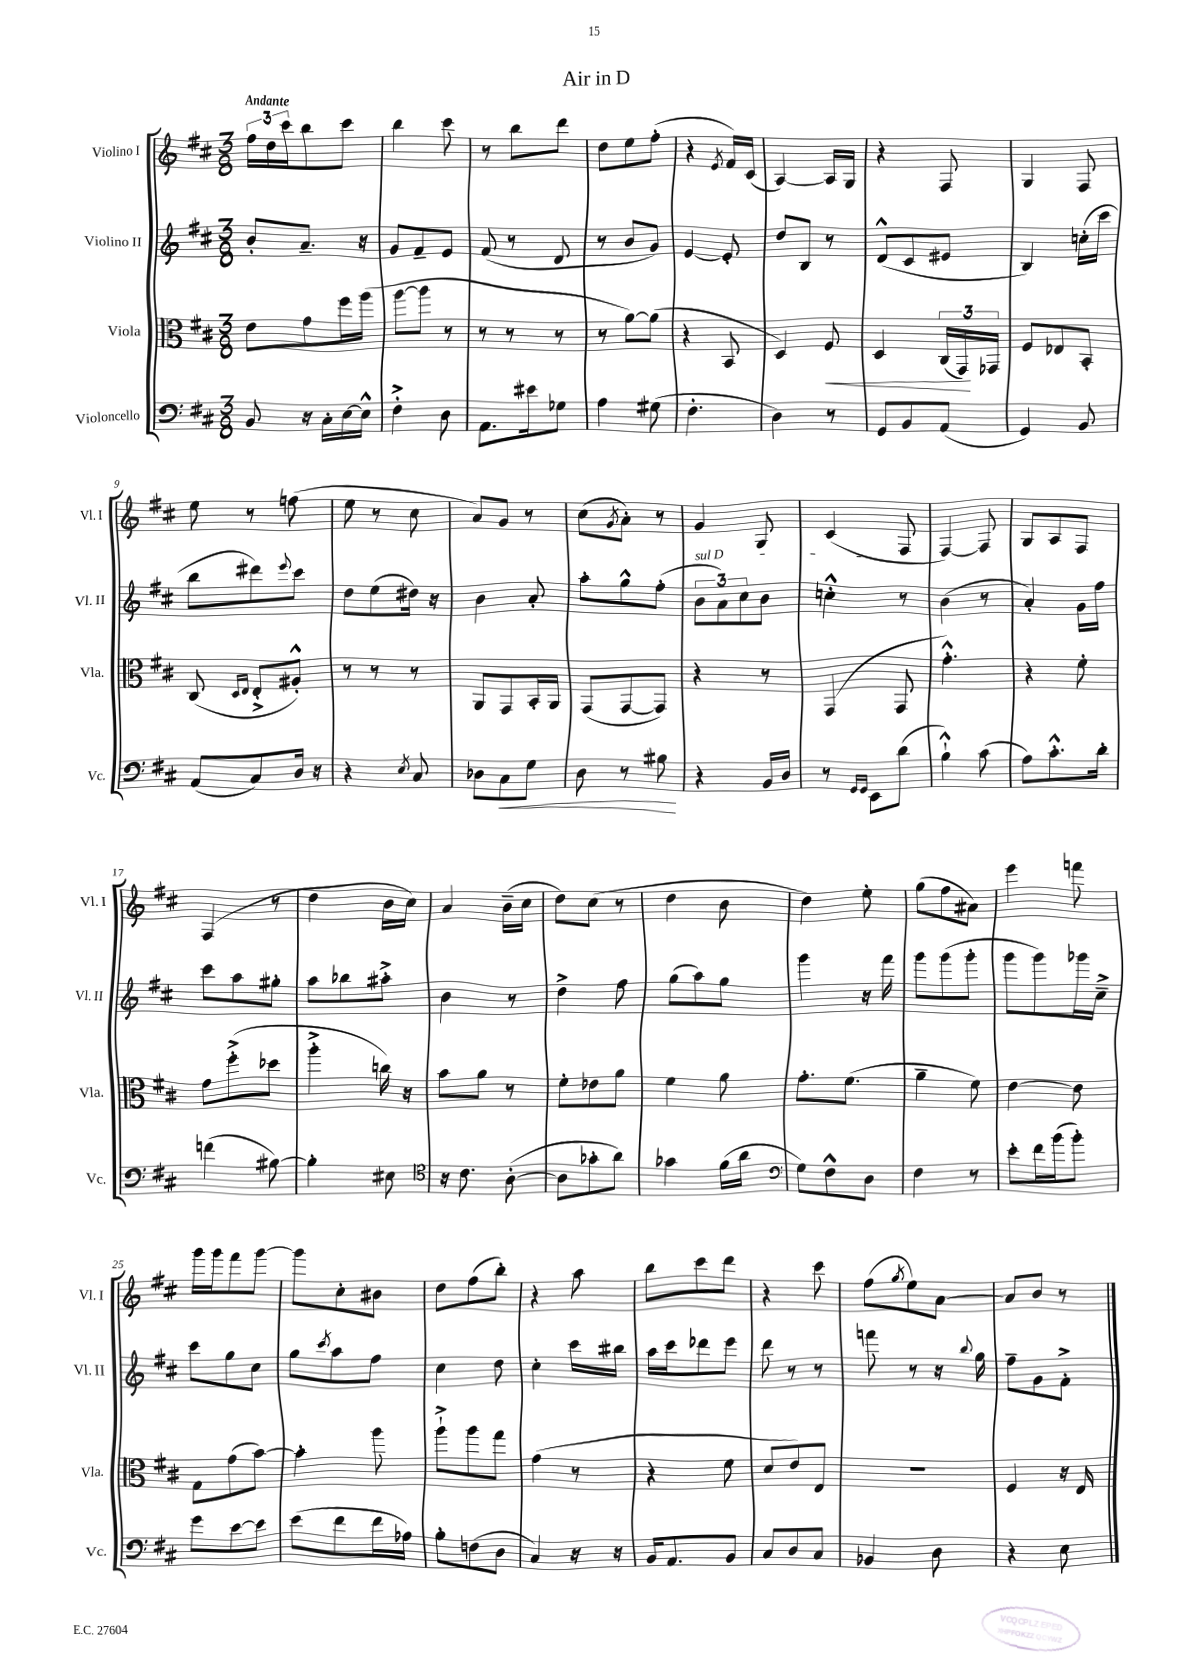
\header { title = "Air in D" }
<<
\new StaffGroup <<
\new Staff = "s0" \with { instrumentName = "Violino I" shortInstrumentName = "Vl. I" } {
    \clef treble \key d \major \numericTimeSignature \time 3/8 \tempo "Andante"
    \tuplet 3/2 { fis''16 d''16 cis'''16 } b''8 cis'''8 |
    b''4 cis'''8 |
    r8 b''8 d'''8 |
    d''8 e''8 fis''8-.( |
    r4 \acciaccatura { e'8 } fis'16) cis'16( |
    a4~) a16 g16 |
    r4 fis8 |
    g4 fis8 |
    e''8 r8 f''8( |
    e''8 r8 cis''8 |
    a'8) g'8 r8 |
    cis''8( \acciaccatura { g'8 } a'8-.) r8 |
    g'4 g8 |
    cis'4( fis8 |
    fis4~) fis8 |
    g8 a8 fis8 |
    fis4( r8 |
    d''4 b'16 cis''16) |
    a'4 b'16--( cis''16 |
    d''8) cis''8( r8 |
    d''4 b'8 |
    d''4) e''8-. |
    g''8( fis''8 ais'8) |
    e'''4 f'''8 |
    g'''16 g'''16 fis'''8 g'''8~ |
    g'''8 cis''8-. bis'8 |
    d''8 fis''8( b''8-.) |
    r4 a''8 |
    b''8 cis'''8 d'''8 |
    r4 cis'''8 |
    fis''8( \acciaccatura { g''8 } e''8) a'8~ |
    a'8 b'8 r8 \bar "|." |
}
\new Staff = "s1" \with { instrumentName = "Violino II" shortInstrumentName = "Vl. II" } {
    \clef treble \key d \major \numericTimeSignature \time 3/8
    b'8-. a'8.-- r16 |
    g'8 fis'8-- e'8 |
    fis'8( r8 d'8 |
    r8 b'8 g'8) |
    e'4~ e'8-. |
    d''8 b8 r8 |
    d'8-^( cis'8 eis'8 |
    b4) c''16-.( cis'''16 |
    b''8 dis'''8) \appoggiatura { e'''8 } cis'''8 |
    d''8 e''8( dis''16) r16 |
    b'4 a'8-. |
    a''8-. g''8-^ fis''8-.( |
    \tuplet 3/2 { \once \override TextSpanner.bound-details.left.text = \markup { \italic "sul D" } b'8\startTextSpan a'8) cis''8 } b'8 |
    c''4-.-^\stopTextSpan r8 |
    b'4( r8 |
    a'4-.) g'16 fis''16 |
    cis'''8 a''8 gis''8-. |
    a''8 bes''8 ais''8-.-> |
    b'4 r8 |
    d''4-> fis''8 |
    g''8( a''8) g''8 |
    g'''4 r16 fis'''16 |
    g'''8 g'''8( g'''8-. |
    g'''8 g'''8) ges'''16 cis''16---> |
    cis'''8 g''8 cis''8 |
    g''8 \acciaccatura { cis'''8 } a''8 fis''8 |
    cis''4 d''8 |
    cis''4-. cis'''16 bis''16 |
    a''16 cis'''16 des'''8 e'''8 |
    d'''8 r8 r8 |
    f'''8 r8 r16 \appoggiatura { b''8 } g''16 |
    fis''8-- g'8 fis'8-.-> \bar "|." |
}
\new Staff = "s2" \with { instrumentName = "Viola" shortInstrumentName = "Vla." } {
    \clef alto \key d \major \numericTimeSignature \time 3/8
    e'8 g'8 fis''16 a''16( |
    a''8~ a''8 r8 |
    r8 r8 r8 |
    r8 a'8~) a'8( |
    r4 b,8 |
    d4) fis8\< |
    d4 \tuplet 3/2 { cis16( g,16\!) ges,16 } |
    fis8 ees8 b,8-. |
    cis8( \grace { d16 e16 } e8-.-> ais8-.-^) |
    r8 r8 r8 |
    a,8 g,8 b,16-. a,16 |
    g,8( g,8~ g,8) |
    r4 r8 |
    g,4( g,8 |
    g'4.-.-^) |
    r4 fis'8-. |
    g'8 fis''8-.->( des''8 |
    a''4-.-> c''16) r16 |
    b'8 a'8 r8 |
    fis'8-. ees'8 a'8 |
    fis'4 a'8 |
    g'8.-. fis'8.( |
    a'4-- fis'8) |
    e'4~ e'8 |
    g8 g'8( b'8~) |
    b'4-. a''8 |
    a''8-!-> a''8 g''8 |
    g'4( r8 |
    r4 fis'8 |
    d'8 e'8) e8 |
    R4. |
    fis4 r16 e16 \bar "|." |
}
\new Staff = "s3" \with { instrumentName = "Violoncello" shortInstrumentName = "Vc." } {
    \clef bass \key d \major \numericTimeSignature \time 3/8
    b,8 r16 cis16-. e16~ e16-^ |
    fis4-.-> d8 |
    a,8. eis'16 ges8 |
    a4 gis8( |
    fis4.-. |
    d4) r8 |
    g,8 b,8 a,8( |
    g,4) b,8 |
    a,8( cis8) d16 r16 |
    r4 \acciaccatura { e8 } cis8 |
    des8 cis8\< g8 |
    d8 r8 bis8\! |
    r4 b,16 d16 |
    r8 \grace { g,16 g,16 } e,8 d'8( |
    b4-!-^) cis'8( |
    a8) cis'8.-.-^ d'16-. |
    f'4( bis8~) |
    bis4-. eis8 |
    \clef tenor r16 cis'8. a8~-.( |
    a8 ges'8-. a'8) |
    ges'4 fis'16( a'16 |
    \clef bass g8) fis8-^ d8 |
    fis4 r8 |
    e'8-. fis'16 b'16( b'8-.) |
    g'8 e'8~ e'8 |
    e'8( fis'8 fis'16 aes16) |
    b8-. f8( d8 |
    cis4) r16 r16 |
    b,16 a,8. b,8 |
    cis8 d8 cis8 |
    bes,4 d8 |
    r4 e8 \bar "|." |
}
>>
>>
